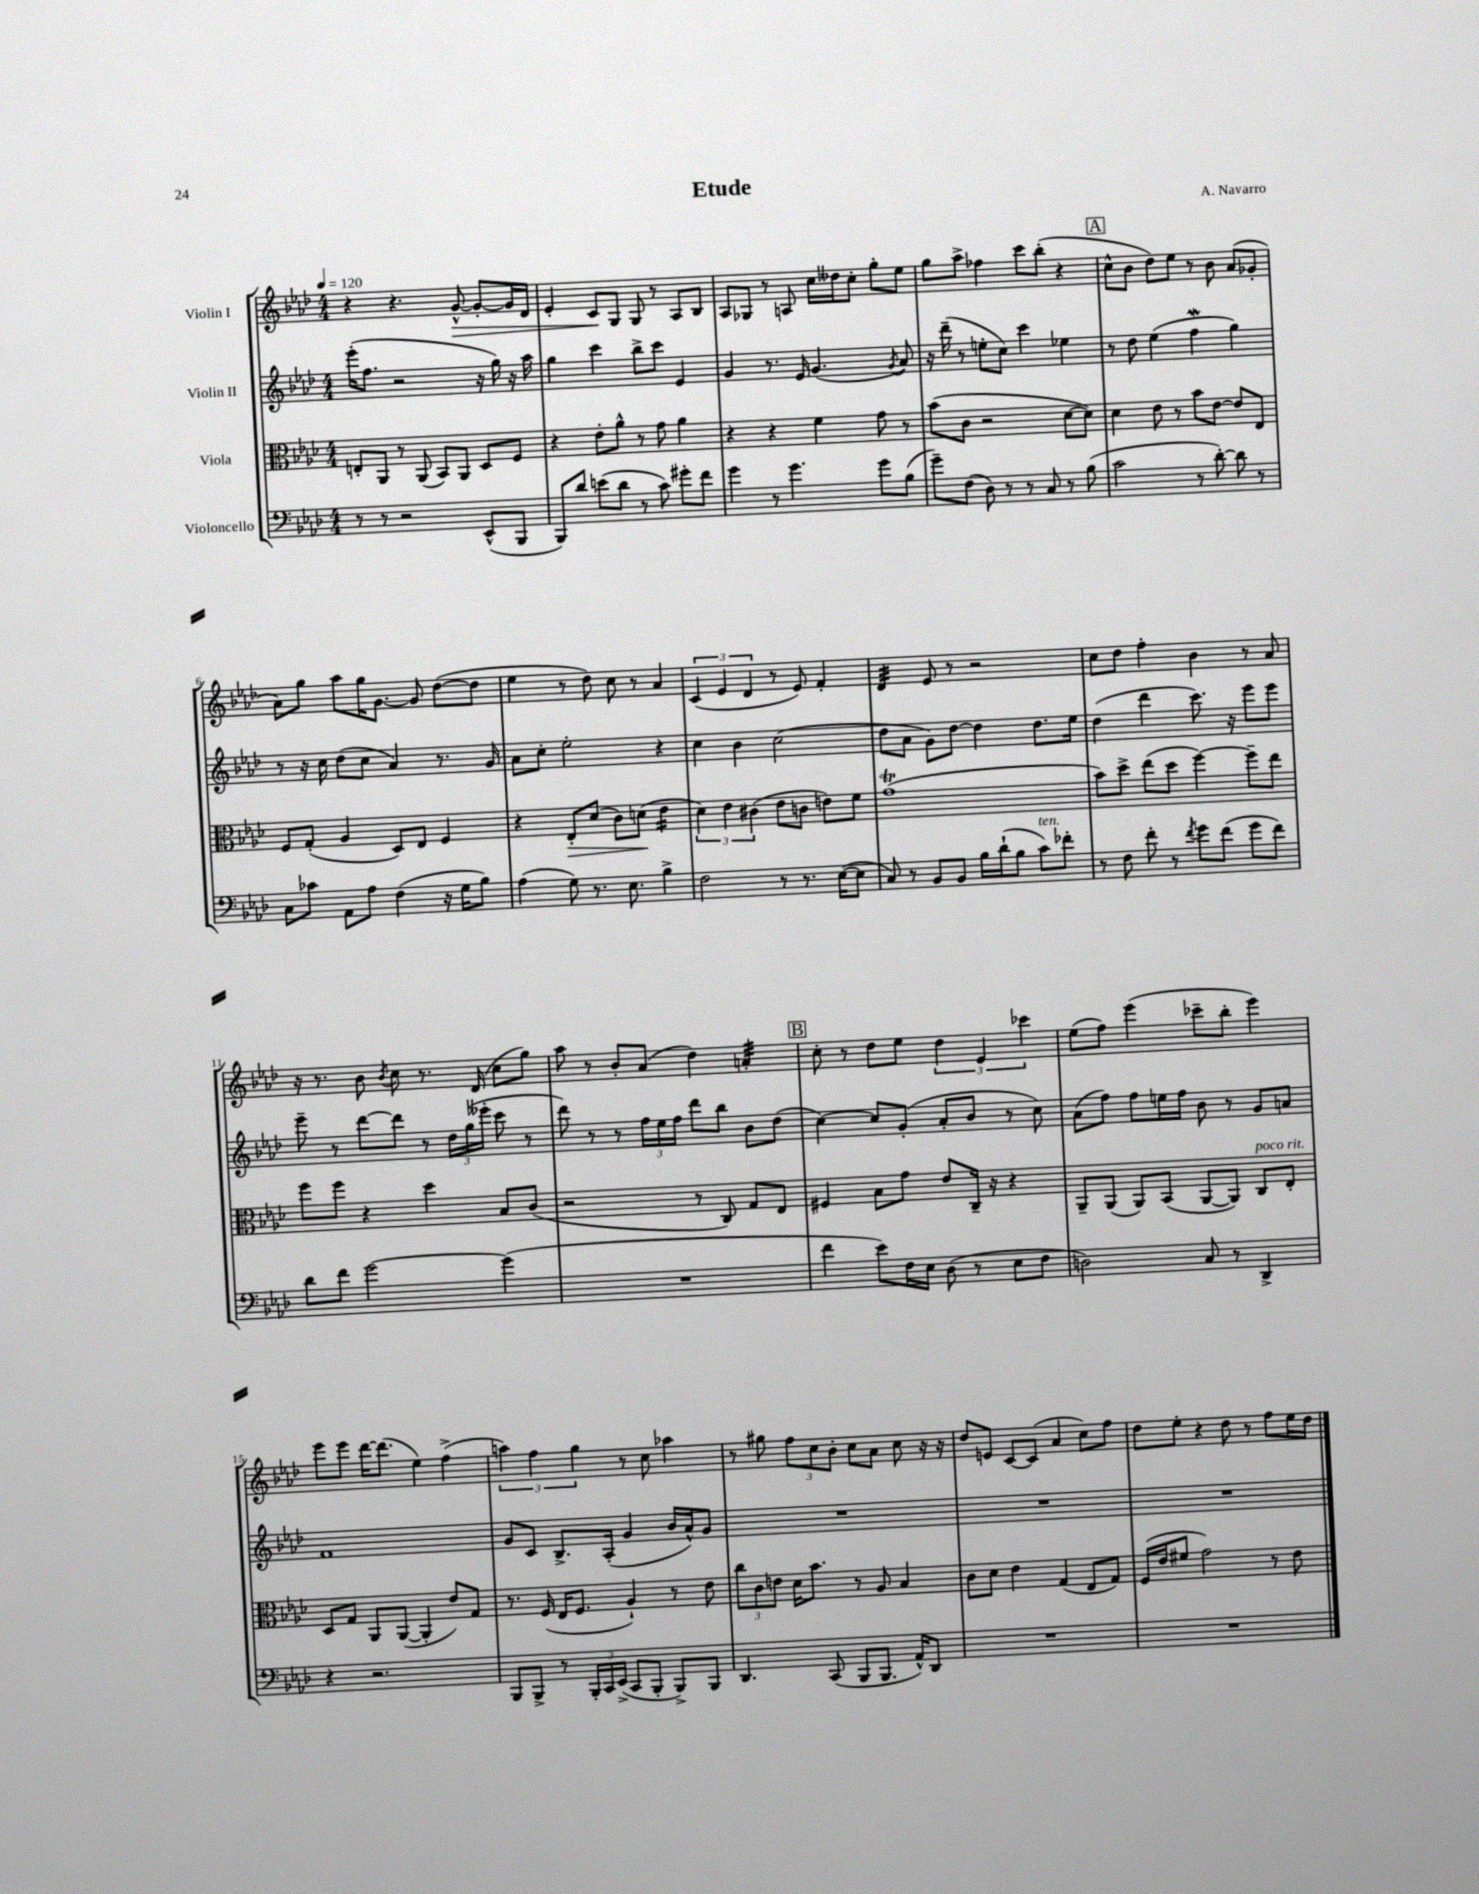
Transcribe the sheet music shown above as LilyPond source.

\header { title = "Etude" composer = "A. Navarro" }
<<
\new StaffGroup <<
\new Staff = "s0" \with { instrumentName = "Violin I" } {
    \clef treble \key aes \major \numericTimeSignature \time 4/4 \tempo 4 = 120
    \autoBeamOff r4 r4. g'8~-^\> g'8[~-. g'16 des'16] |
    ees'4-. c'8[\! g8] g8 r8 aes8[ bes8] |
    aes8[ ges8] r8 a8 c''16[ deses''16 c''8]-. g''8[-. ees''8] |
    g''8[ aes''8]-> fes''4 c'''8[ bes''8]-.( r4 |
    \mark \markup { \box "A" } c''8[-^ bes'8] des''8[) ees''8] r8 bes'8 aes'8[( ges'8]-. |
    aes'8[) g''8] aes''8[ g''16 g'8.]~ g'8 des''8[~( des''8] |
    ees''4 r8 des''8) c''8 r8 aes'4 |
    \tuplet 3/2 { c'4( ees'4 des'4 } r8 ees'8) f'4-. |
    des'4:32 ees'8 r8 r2 |
    c''8[ des''8] f''4-. bes'4 r8 aes'8 |
    r16 r8. bes'8 \acciaccatura { bes'8 } c''8 r8. des'16( c''8[ g''8]) |
    aes''8 r8 bes'8[-. aes'8]( des''4) a'4:32-. |
    \mark \markup { \box "B" } c''8-. r8 des''8[ ees''8] \tuplet 3/2 { des''4 ees'4 ces'''4 } |
    ees''8[( f''8]) ees'''4( ces'''8[-- bes''8]-. ees'''4) |
    ees'''8[ ees'''8] des'''16[~ des'''8.]( ees''4) f''4->( |
    \tuplet 3/2 { a''4) f''4 g''4 } r8 c''8 aes''4 |
    r8 gis''8 \tuplet 3/2 { f''8[ c''8 bes'8]-. } c''8[ aes'8] c''8 r16 r16 |
    des''8[ e'8] c'8[~ c'8]( aes'4 c''8[) f''8] |
    des''8[ ees''8]-. r4 des''8 r8 f''8[ ees''16 des''16] \bar "|." |
}
\new Staff = "s1" \with { instrumentName = "Violin II" } {
    \clef treble \key aes \major \numericTimeSignature \time 4/4
    \autoBeamOff ees'''16[-.( f''8.] r2 r16 g''16) r16 aes''16 |
    g''4 c'''4 bes''8[-> c'''8] ees'4 |
    g'4 r8. ees'16 g'4.( \acciaccatura { g'8 } aes'8) |
    r16 des'''16--( r8 e''8[-. c''8]) c'''4 ees''4 |
    \mark \markup { \box "A" } r8 des''8 ees''4( f''4\mordent g''4) |
    r8 r16 c''16 des''8[( c''8] aes'4) r8. g'16 |
    aes'8[ c''8]-. ees''2-. r4 |
    c''4 bes'4 c''2( |
    des''8[ aes'8] g'8[) des''8]~ des''4 des''8.[ ees''16] |
    des''4( des'''4 c'''8.) r16 ees'''8[ ees'''8] |
    ees'''8-- r8 des'''8[~ des'''8] r8 \tuplet 3/2 { des''16[ g''16( eeses'''16]-. } c'''8 r8 |
    des'''8) r8 r8 \tuplet 3/2 { f''16[ ees''16 f''16] } des'''8[ bes''8] bes'8[ des''8]( |
    \mark \markup { \box "B" } c''4~) c''8[ g'8]-.( aes'8[-. bes'8] r8 c''8) |
    aes'8[( f''8]) f''8[ e''16 f''16] bes'8 r8 g'8[ a'8] |
    f'1 |
    g'8[ c'8] bes8.[-> aes16]-.( g'4 bes'16[ aes'16-^) g'8] |
    R1 |
    R1 |
    R1 \bar "|." |
}
\new Staff = "s2" \with { instrumentName = "Viola" } {
    \clef alto \key aes \major \numericTimeSignature \time 4/4
    \autoBeamOff e8[-. aes,8] r8 aes,8( bes,8[) aes,8] des8[ f8] |
    r4 ees'8[-. aes'8]-^ r8 g'8 aes'4 |
    r4 r4 f'4 g'8 r8 |
    bes'8[( c'8] r2 des'8[~ des'8]) |
    \mark \markup { \box "A" } des'4 ees'8 r8 bes'8[ ees'8]~ ees'8[ ees8] |
    f8[ g8]-.( aes4 des8[) ees8] f4 |
    r4 ees8[-.\> des'8]( c'8[) d'8]\!( ees'4:16 |
    \tuplet 3/2 { des'4) ees'4 cis'4( } ees'8[ c'8] e'8[) f'8] |
    g'1\trill( |
    bes'8[) des''8]-> ees''8[( des''8] f''4~) f''8[-- ees''8] |
    f''8[ f''8] r4 des''4 bes8[ c'8]( |
    r2 r8 c8) g8[ ees8] |
    \mark \markup { \box "B" } fis4 bes8[ g'8] ees'8[ c16]-- r16 r4 |
    aes,8[-- aes,8]( aes,8[) bes,8]( aes,8[~ aes,8]) c8[^\markup { \italic "poco rit." } ees8]-. |
    des8[ g8] aes,8[ aes,8]~( aes,4-. ees'8[) g8] |
    r8. f16( ees16[ f8.] aes4-!) r8 ees'8 |
    \tuplet 3/2 { c''8[ c'8 e'8] } des'16[ bes'8.] r8 aes8 bes4 |
    c'8[ des'8] ees'4 g4( ees8[ g8]) |
    f16[( ees'16 fis'8] g'2) r8 ees'8 \bar "|." |
}
\new Staff = "s3" \with { instrumentName = "Violoncello" } {
    \clef bass \key aes \major \numericTimeSignature \time 4/4
    \autoBeamOff r8 r8 r2 ees,8[-^( bes,,8] |
    bes,,8[) des'8] e'8[( des'8] r8 c'8) gis'8[-. f'8] |
    g'4 r8 g'4. g'8[ bes8]( |
    g'8[--) f8]( des8) r8 r8 c8 r8 bes8( |
    \mark \markup { \box "A" } c'2 r8 des'8~-.) des'8 r8 |
    c8[ ces'8] aes,8[ aes8] f4( r16 g16[ bes8]) |
    aes4( g8) r8. ees8. bes4-> |
    f2 r8 r8. ees16[~( ees8] |
    c8) r8 bes,8[ bes,8] bes16[ des'16-!( bes8] c'8[^\markup { \italic "ten." }) fes'8]-. |
    r8 f8 f'8-. r8 \acciaccatura { f'8 } g'8[ f'8]( g'8[ f'8]) |
    des'8[ f'8] g'2~ g'4( |
    R1 |
    \mark \markup { \box "B" } f'4 ees'8[) f16 ees16] des8( r8 ees8[ f8] |
    d2) c8 r8 des,4-> |
    r4 r2. |
    bes,,8[ bes,,8]-> r8 \tuplet 3/2 { bes,,16[-. c,16 ees,16]->( } c,8[ bes,,8]-. bes,,8[->) bes,,8] |
    des,4. c,8( bes,,8[ bes,,8.] aes,16[-^) des,8] |
    R1 |
    R1 \bar "|." |
}
>>
>>
